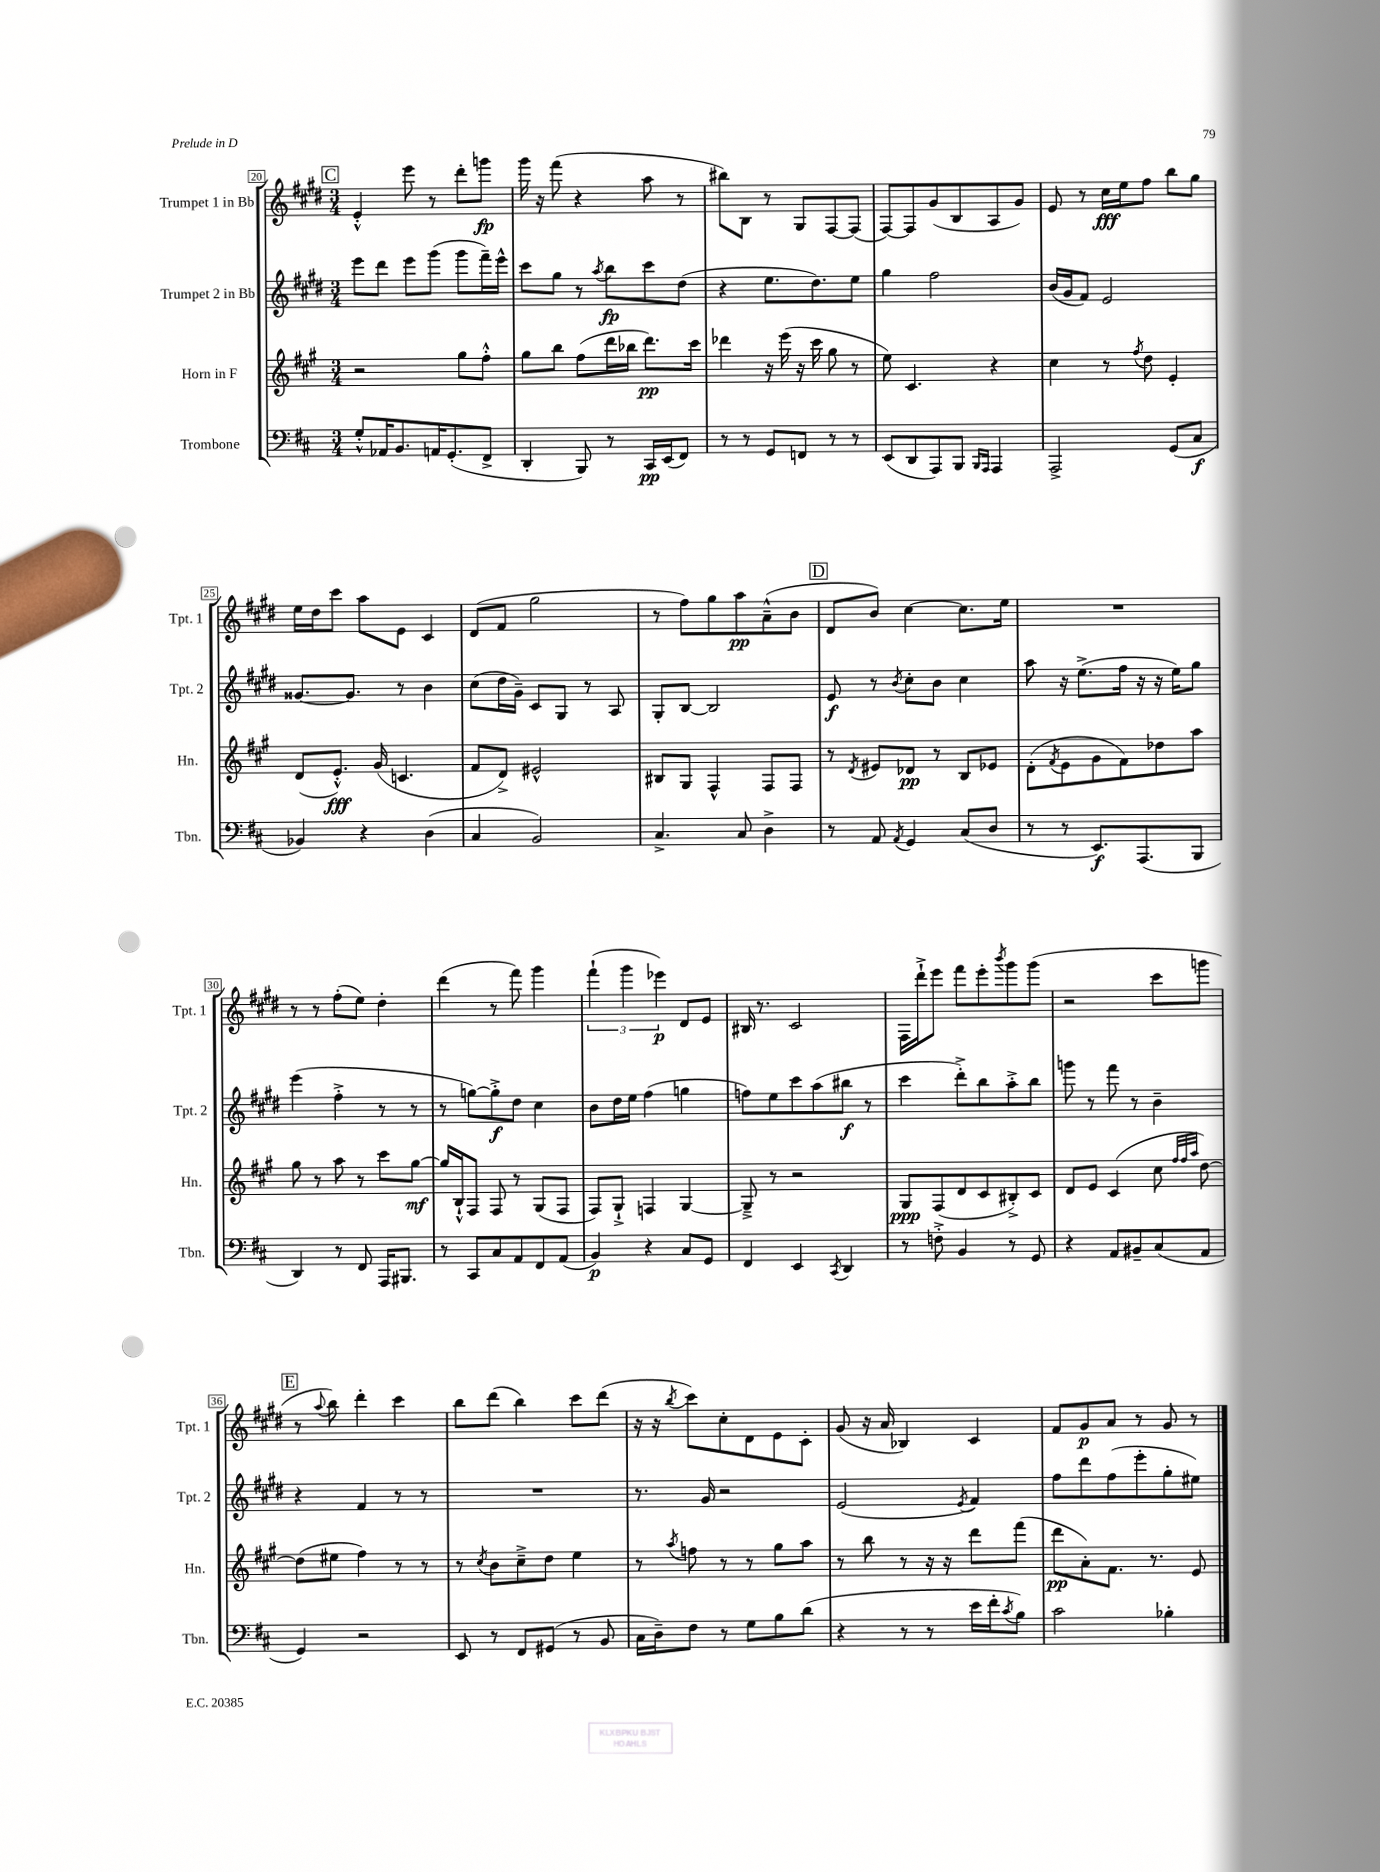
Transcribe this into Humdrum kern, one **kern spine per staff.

**kern	**kern	**kern	**kern
*staff4	*staff3	*staff2	*staff1
*clefF4	*clefG2	*clefG2	*clefG2
*k[f#c#]	*k[f#c#g#]	*k[f#c#g#d#]	*k[f#c#g#d#]
*M3/4	*M3/4	*M3/4	*M3/4
8G'^^	2r	8eee	4e'^^
16AA-	.	8ddd#	.
8.BB	.	.	.
.	.	8eee	8eee
16AA	.	(8ggg#	8r
(8.GG'	.	.	.
.	8gg#	8ggg#	8ddd#'
8FF#^	8ff#'^^	16fff#~)	8ggg
.	.	16eee^^	.
=	=	=	=
4DD'	8gg#	8ccc#	16ggg#
.	.	.	16r
.	8bb	8gg#	(8fff#
8BBB)	(8ff#	8r	4r
.	.	8qaa	.
8r	16ddd	8bb	.
.	16bb-	.	.
16CC#	8.ddd)	8ccc#	8aa
(16EE	.	.	.
8FF#)	.	(8dd#	8r
.	16ccc#	.	.
=	=	=	=
8r	4ddd-	4r	8bb#)
8r	.	.	8B
8GG	16r	8.ee	8r
.	(16eee	.	.
8FF	16r	.	8G#
.	16ccc#	8.dd#)	.
8r	8gg#	.	[8F#
8r	8r	8ee	(8F#]
=	=	=	=
(8EE	8ee)	4gg#	[8F#)
8DD	4.c#	.	8F#]
8AAA)	.	2ff#	(8g#
8BBB	.	.	8B
16qqBBB	.	.	.
16qqAAA	.	.	.
4AAA	4r	.	8A
.	.	.	8g#)
=	=	=	=
2AAA^	4cc#	(16b	8e
.	.	16g#	.
.	.	8f#)	8r
.	8r	2e	16cc#
.	.	.	16ee
.	8qff#	.	.
.	8dd	.	8ff#
(8GG	4e'	.	8bb
8C#	.	.	8gg#
=	=	=	=
4BB-)	(8d	[8.g##	16ee
.	.	.	16dd#
.	8.e'^^)	.	8ccc#
.	.	8.g##]	.
4r	.	.	8aa
.	(16g#	.	.
.	4.c	8r	8e
(4D	.	4b	4c#
=	=	=	=
4C#	8f#	(8cc#	(8d#
.	8d^)	16dd#	8f#
.	.	16g#~)	.
2BB)	2e#^^	8c#	2gg#
.	.	8G#	.
.	.	8r	.
.	.	8A	.
=	=	=	=
4.C#^	8B#	8G#'	8r
.	8G#	[8B	8ff#)
.	4F#^^	2B]	8gg#
8C#	.	.	8aa
4D^	8F#	.	(8a~^^
.	8F#	.	8b
=	=	=	=
8r	8r	8e	8d#
.	8qd	.	.
8AA	8e#	8r	8b)
8qAA	.	8qb	.
4GG	8d-	8cc#'	[4cc#
.	8r	8b	.
(8C#	8B	4cc#	8.cc#]
8D	8e-	.	.
.	.	.	16ee
=	=	=	=
8r	(8d'	8aa	2.r
.	8qf#	.	.
8r	8e	16r	.
.	.	(8.ee^	.
8.EE)	8g#	.	.
.	8f#)	16ff#	.
(8.AAA	.	16r	.
.	8dd-	16r	.
.	.	16ee)	.
8BBB	8aa	8gg#	.
=	=	=	=
4DD)	8gg#	(4eee	8r
.	8r	.	8r
8r	8aa	4ff#'^	(8ff#'
8FF#	8r	.	8ee)
16AAA	8ccc#	8r	4dd#'
8.BBB#	.	.	.
.	[8gg#	8r	.
=	=	=	=
8r	16gg#]	8r	(4ddd#
.	16B`^^	.	.
8CC#	8F#	[8gg)	.
8C#	8F#	8gg'^]	8r
8AA	8r	8dd#	8fff#)
8FF#	(8G#	4cc#	4ggg#
(8AA	8F#	.	.
=	=	=	=
4BB)	8F#)	8b	(6fff#`
.	8G#`^	16dd#	.
.	.	.	6ggg#
.	.	16ee	.
4r	4F	(4ff#	.
.	.	.	6eee-)
8C#	[4G#	4gg	8d#
8GG	.	.	8e
=	=	=	=
4FF#	8G#~^]	8ff)	16B#
.	.	.	8.r
.	8r	8ee	.
4EE	2r	8ccc#	2c#
.	.	(8aa	.
8qCC#	.	.	.
4DD	.	8bb#	.
.	.	8r	.
=	=	=	=
8r	8G#	4ccc#	16F#
.	.	.	16ddd#`^
8F'^	(8F#	.	8eee
4BB	8d	8ddd#'^)	8fff#
.	8c#	8bb	8eee'
.	.	.	8qbbb
8r	8B#'^)	8aa'^	8ggg#
8GG	8c#	8bb	(8ggg#
=	=	=	=
4r	8d	8ggg	2r
.	8e	8r	.
8AA	(4c#	8fff#	.
8BB#~	.	8r	.
(8C#	8cc#	4b~	8ccc#
.	32qqff#	.	.
.	32qqff#	.	.
.	32qqaa	.	.
8AA	[8dd)	.	8ggg
=	=	=	=
4GG)	(8dd]	4r	8r
.	.	.	8qqaa
.	8ee#	.	8bb)
2r	4ff#)	4f#	4ddd#'
.	8r	8r	4ccc#
.	8r	8r	.
=	=	=	=
8EE	8r	2.r	8bb
.	8qcc#	.	.
8r	8b	.	(8ddd#
8FF#	8cc#~^	.	4bb)
(8GG#	8dd	.	.
8r	4ee	.	8ccc#
8BB	.	.	(8ddd#
=	=	=	=
16C#	8r	8.r	16r
16D~)	.	.	16r
.	8qaa	.	8qbb
8F#	8ff	.	8ccc#)
.	.	16g#	.
8r	8r	2r	8cc#'
8G	8r	.	8d#
8B	8gg#	.	8e
(8d	8aa	.	8c#'
=	=	=	=
4r	8r	(2e	(8g#
.	8bb	.	16r
.	.	.	16a
8r	8r	.	4B-)
8r	16r	.	.
.	16r	.	.
.	.	8qe	.
16e	8ddd	4f#)	4c#
16f#'	.	.	.
8qc#	.	.	.
8B)	(8fff#	.	.
=	=	=	=
2c#	8ddd	8ff#	8f#
.	8a')	8ddd#	8g#
.	8.f#	(8ff#	8a
.	.	8eee'	8r
.	8.r	.	.
4B-'	.	8gg#'	8g#
.	8e	8ee#)	8r
==	==	==	==
*-	*-	*-	*-
